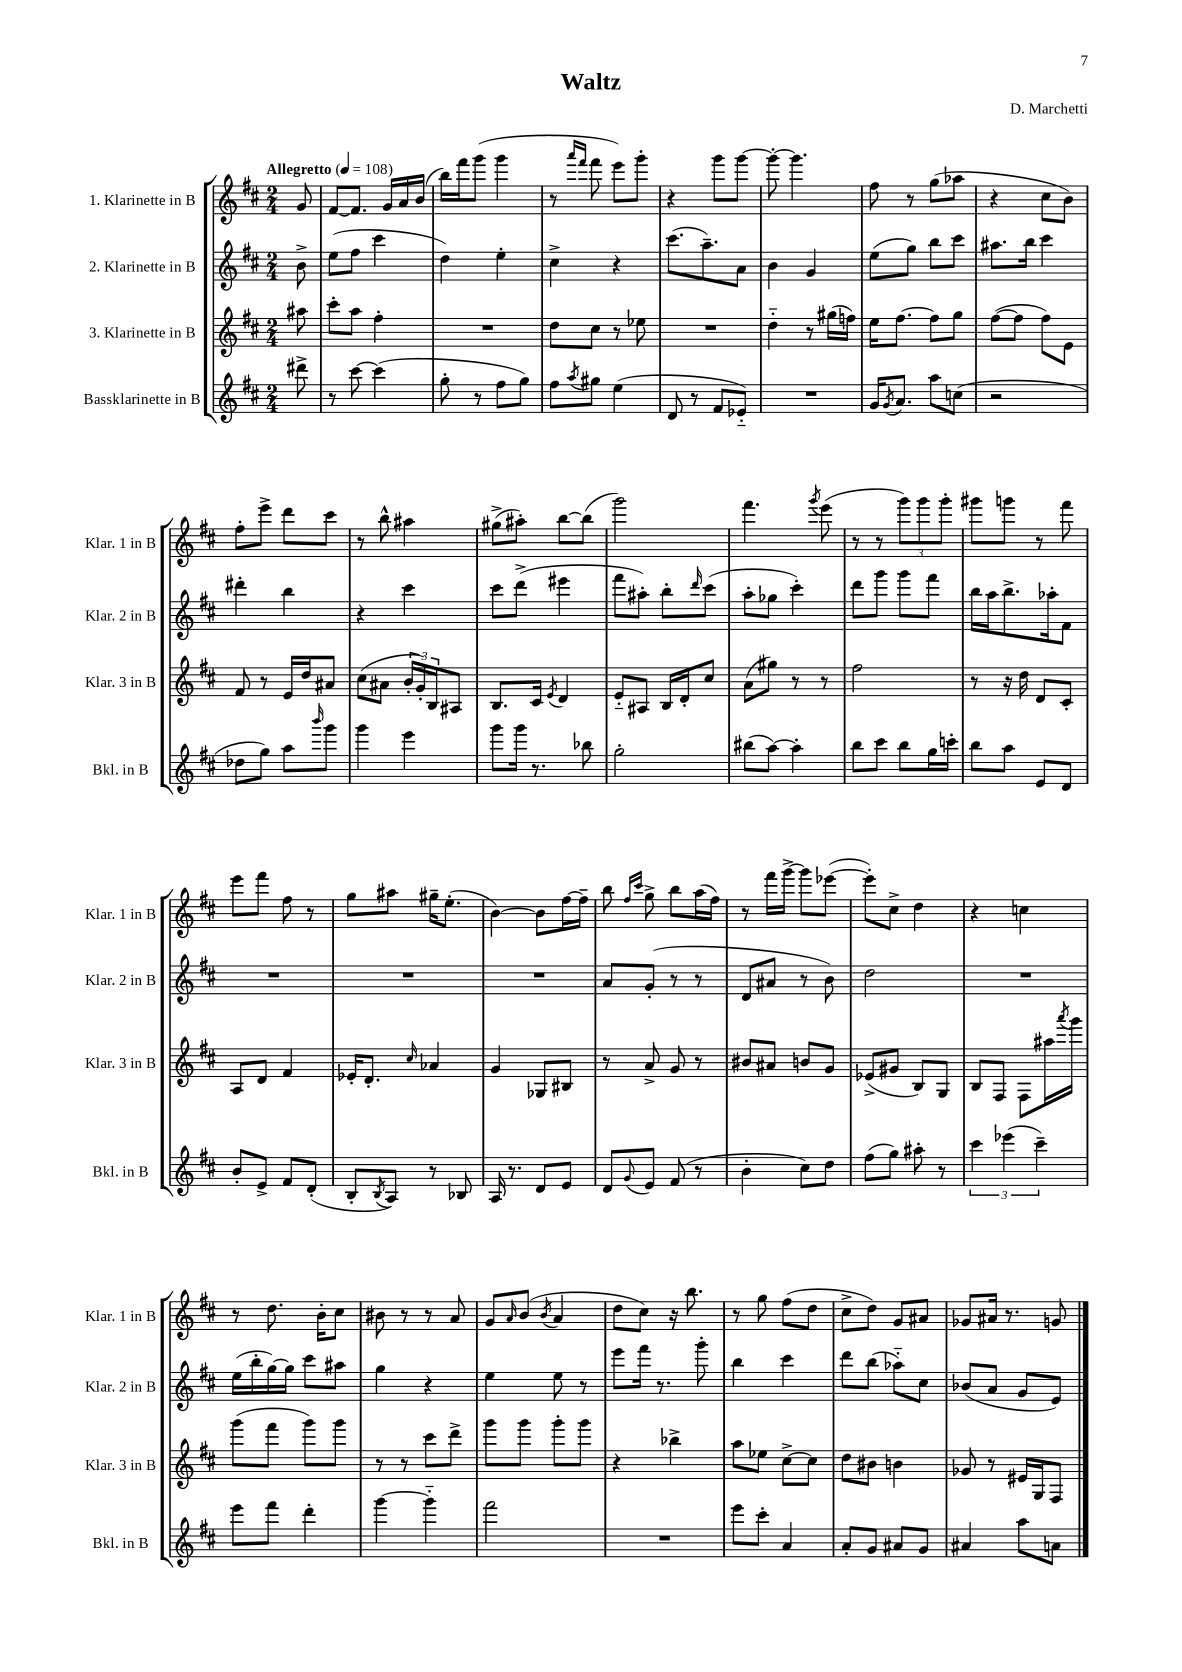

**kern	**kern	**kern	**kern
*staff4	*staff3	*staff2	*staff1
*clefG2	*clefG2	*clefG2	*clefG2
*k[f#c#]	*k[f#c#]	*k[f#c#]	*k[f#c#]
*M2/4	*M2/4	*M2/4	*M2/4
*MM108	*MM108	*MM108	*MM108
8ddd#^	8aa#	8b^	8g
=	=	=	=
8r	8ccc#'	(8ee	[8f#
[8ccc#	8aa	8ff#	8.f#]
(4ccc#]	4ff#'	4ccc#	.
.	.	.	16g
.	.	.	16a
.	.	.	(16b
=	=	=	=
8gg'	2r	4dd)	16bb)
.	.	.	16fff#
8r	.	.	(8ggg
8ff#	.	4ee'	4ggg
8gg)	.	.	.
=	=	=	=
8ff#	8dd	4cc#^	8r
.	.	.	16qqaaa
8qaa	.	.	16qqfff#
8gg#	8cc#	.	8fff#
(4ee	8r	4r	8eee)
.	8ee-	.	8ggg'
=	=	=	=
8d	2r	(8.ccc#	4r
8r	.	.	.
.	.	8.aa~)	.
8f#	.	.	8ggg
8e-'~)	.	8a	[8ggg
=	=	=	=
2r	4dd'~	4b	8ggg'_
.	.	.	4.ggg]
.	8r	4g	.
.	(16gg#	.	.
.	16ff)	.	.
=	=	=	=
16g	16ee	(8ee	8ff#
8qg	.	.	.
8.a	[8.ff#	.	.
.	.	8gg)	8r
8aa	8ff#]	8bb	(8gg
(8cc	8gg	8ccc#	8aa-
=	=	=	=
2r	([8ff#	8.aa#	4r
.	8ff#]	.	.
.	.	16bb	.
.	8ff#)	4ccc#	8cc#
.	8e	.	8b)
=	=	=	=
8dd-	8f#	4ddd#'	8ff#'
8gg)	8r	.	8eee^
8aa	16e	4bb	8ddd
.	16dd	.	.
16qqbbb	.	.	.
8ggg	8a#	.	8ccc#
=	=	=	=
4ggg	(8cc#	4r	8r
.	8a#	.	8bb^^
4eee	24b'	4ccc#	4aa#
.	24g')	.	.
.	24B	.	.
.	8A#	.	.
=	=	=	=
8ggg	8.B	8ccc#	(8gg#^
16ggg	.	(8ddd^	8aa#')
8.r	16c#	.	.
.	8qe	.	.
.	4d	4eee#	[8bb
8bb-	.	.	(8bb]
=	=	=	=
2gg'	8e'~	8fff#	2ggg)
.	8A#	8aa#')	.
.	16B	8bb'	.
.	16d'	.	.
.	.	16qqddd	.
.	8cc#	(8ccc#	.
=	=	=	=
(8bb#	(8a	8aa'	4.fff#
[8aa)	8gg#)	8gg-	.
4aa']	8r	4ccc#')	.
.	.	.	8qggg
.	8r	.	(8eee
=	=	=	=
8bb	2ff#	8ddd	8r
8ccc#	.	8ggg	8r
8bb	.	8ggg	12ggg)
.	.	.	12ggg
16gg	.	8fff#	.
.	.	.	12ggg'
16ccc'	.	.	.
=	=	=	=
8bb	8r	16bb	8ggg#
.	.	16aa	.
8aa	16r	8.bb^	8ggg
.	16dd	.	.
8e	8d	.	8r
.	.	16aa-'	.
8d	8c#'	8f#	8fff#
=	=	=	=
8b'	8A	2r	8eee
8e^	8d	.	8fff#
8f#	4f#	.	8ff#
(8d'	.	.	8r
=	=	=	=
8B'	16e-'	2r	8gg
.	8.d'	.	.
8qB	.	.	.
8A)	.	.	8aa#
.	16qqcc#	.	.
8r	4a-	.	16gg#~
.	.	.	(8.ee'
8B-	.	.	.
=	=	=	=
16A	4g	2r	[4b)
8.r	.	.	.
8d	8G-	.	8b]
8e	8B#	.	[16ff#
.	.	.	16ff#~]
=	=	=	=
8d	8r	8a	8bb
.	.	.	16qqff#
8qqg	.	.	16qqccc#
8e	8a^	(8g'	8gg^
(8f#	8g	8r	8bb
8r	8r	8r	(16aa
.	.	.	16ff#)
=	=	=	=
4b'	8b#	8d	8r
.	8a#	8a#	16fff#
.	.	.	[16ggg^
8cc#)	8b	8r	8ggg]
8dd	8g	8b)	([8eee-
=	=	=	=
(8ff#	(8e-^	2dd	8eee-'])
8gg)	8g#	.	8cc#^
8aa#'	8B)	.	4dd
8r	8G	.	.
=	=	=	=
6ccc#	8B	2r	4r
.	8F#	.	.
(6eee-	.	.	.
.	8F#	.	4cc
6ccc#~)	.	.	.
.	16aa#	.	.
.	8qaaa	.	.
.	16ggg	.	.
=	=	=	=
8eee	(8ggg	(16ee	8r
.	.	16bb'	.
8fff#	8fff#	[16gg)	8.dd
.	.	16gg]	.
4ddd'	8ggg)	8ccc#	.
.	.	.	16b'
.	8ggg	8aa#	8cc#
=	=	=	=
[4ggg	8r	4gg	8b#
.	8r	.	8r
4ggg'~]	8ccc#	4r	8r
.	8ddd^	.	8a
=	=	=	=
2fff#	8ggg	4ee	8g
.	.	.	16qqa
.	8ggg	.	(8b
.	.	.	8qb
.	8ggg'	8ee	4a
.	8ggg	8r	.
=	=	=	=
2r	4r	8eee	8dd
.	.	16fff#	8cc#)
.	.	8.r	.
.	4bb-^	.	16r
.	.	.	8.bb
.	.	8ggg'	.
=	=	=	=
8eee	8aa	4bb	8r
8ccc#'	8ee-	.	8gg
4a	[8cc#^	4ccc#	(8ff#
.	8cc#]	.	8dd
=	=	=	=
8a'	8dd	8ddd	8cc#^
8g	8b#	(8bb	8dd)
8a#	4b	8aa-'~)	8g
8g	.	8cc#	8a#
=	=	=	=
4a#	8g-	(8b-	8g-
.	8r	8a	16a#
.	.	.	8.r
8aa	16e#	8g	.
.	16G	.	.
8a	8F#	8e)	8g
==	==	==	==
*-	*-	*-	*-
